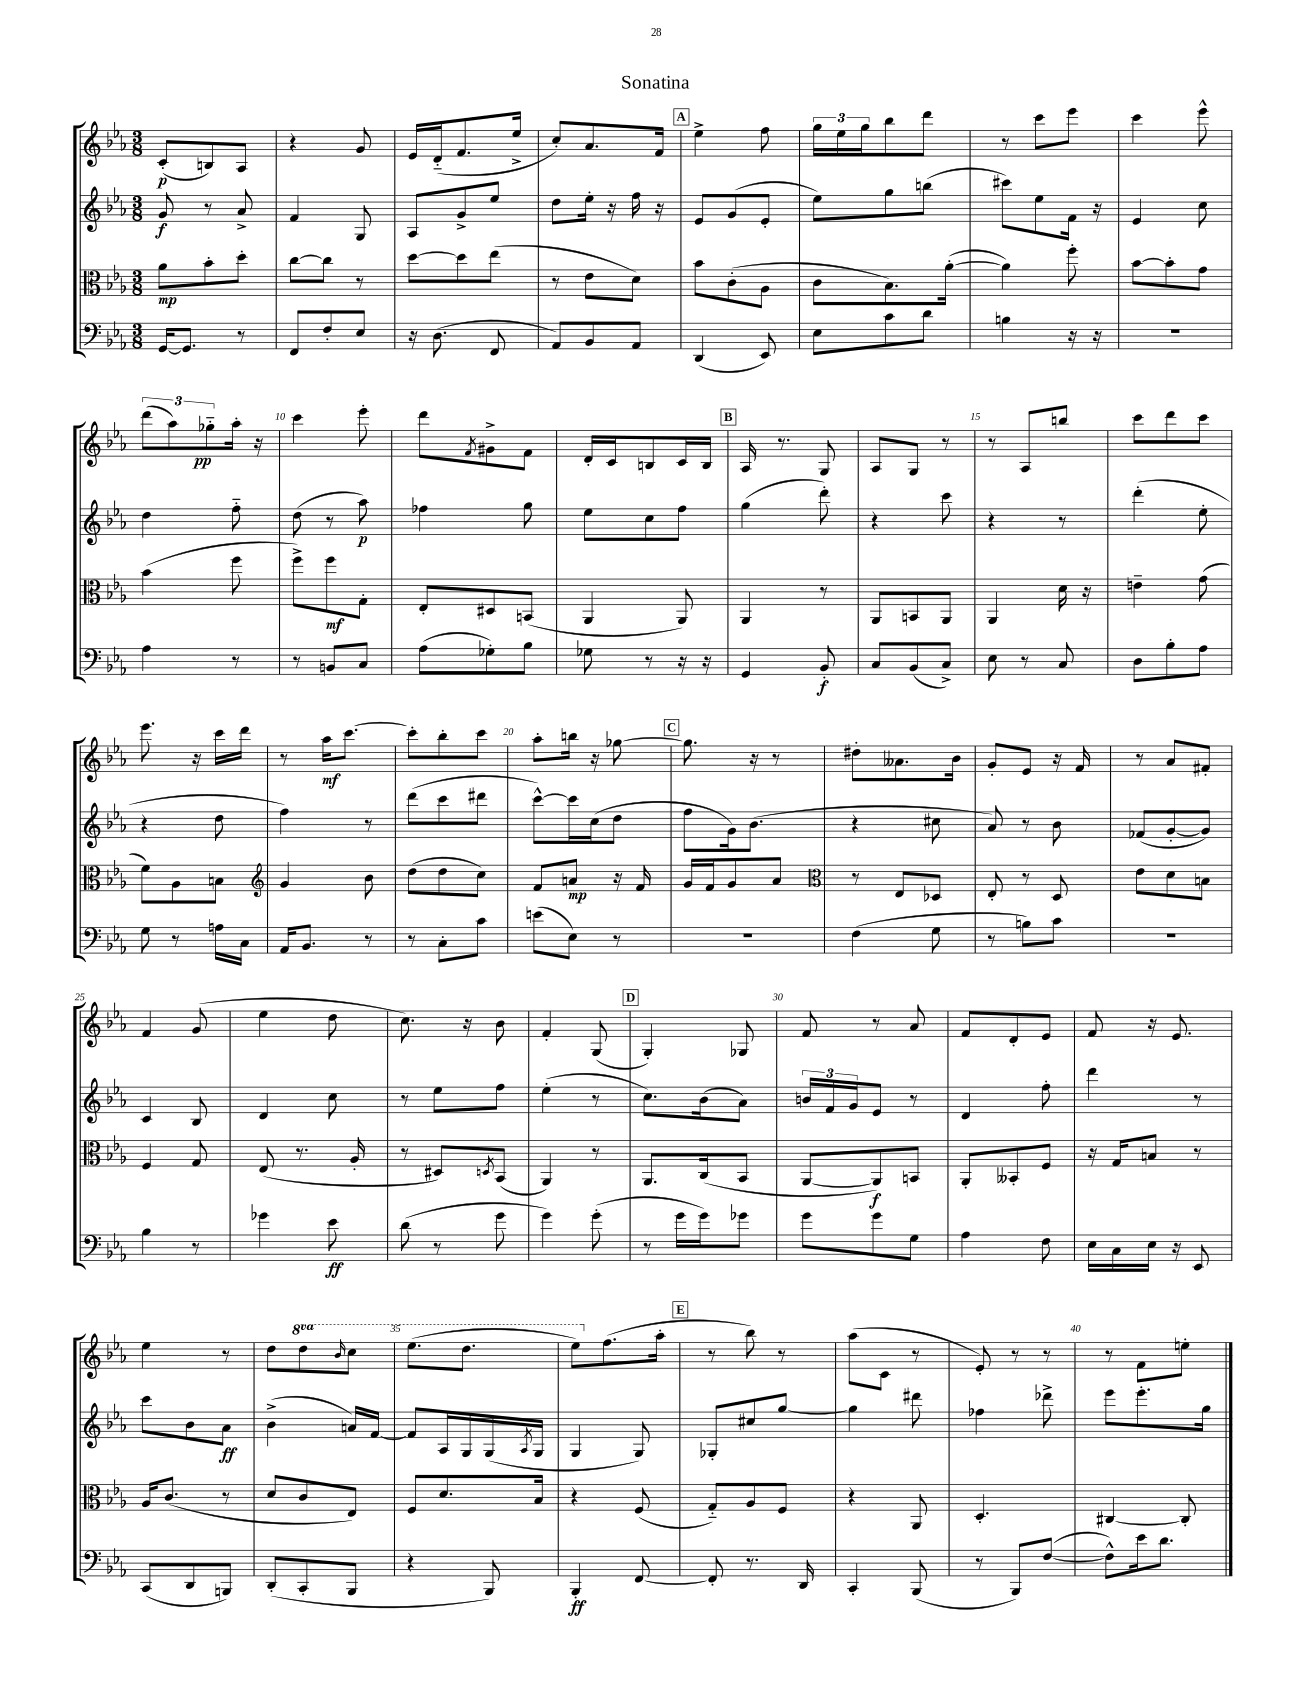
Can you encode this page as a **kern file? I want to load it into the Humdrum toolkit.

**kern	**dynam	**kern	**dynam	**kern	**dynam	**kern	**dynam
*part4	*part4	*part3	*part3	*part2	*part2	*part1	*part1
*staff4	*staff4	*staff3	*staff3	*staff2	*staff2	*staff1	*staff1
*clefF4	*	*clefC3	*	*clefG2	*	*clefG2	*
*k[b-e-a-]	*	*k[b-e-a-]	*	*k[b-e-a-]	*	*k[b-e-a-]	*
*M3/8	*	*M3/8	*	*M3/8	*	*M3/8	*
=1	=1	=1	=1	=1	=1	=1	=1
[16GG/KL	.	8a-\L	mp	8g/	f	(8c'/L	p
8.GG/J]	.	.	.	.	.	.	.
.	.	8b-'\	.	8r	.	8Bn/)	.
8r	.	8dd'\J	.	8a-^/	.	8A-/J	.
=2	=2	=2	=2	=2	=2	=2	=2
8FF/L	.	[8cc\L	.	4f/	.	4r	.
8F'/	.	8cc\J]	.	.	.	.	.
8E-/J	.	8r	.	8G/	.	8g/	.
=3	=3	=3	=3	=3	=3	=3	=3
16r	.	[8dd\L	.	8A-/L	.	16e-/LL	.
(8.D\	.	.	.	.	.	(16d/J	.
.	.	8dd\]	.	8g^/	.	8.f/	.
8FF/	.	(8ee-\J	.	8ee-/J	.	.	.
.	.	.	.	.	.	16ee-^/Jk	.
=4	=4	=4	=4	=4	=4	=4	=4
8AA-/L)	.	8r	.	8dd\L	.	8cc'/L)	.
8BB-/	.	8e-\L	.	16ee-'\Jk	.	8.a-/	.
.	.	.	.	16r	.	.	.
8AA-/J	.	8d\J)	.	16ff\	.	.	.
.	.	.	.	16r	.	16f/Jk	.
!!LO:REH:place=s1:t=A
=5	=5	=5	=5	=5	=5	=5	=5
(4DD/	.	8b-\L	.	8e-/L	.	4ee-^\	.
.	.	(8c'\	.	(8g/	.	.	.
8EE-/)	.	8A-\J	.	8e-'/J	.	8ff\	.
=6	=6	=6	=6	=6	=6	=6	=6
8E-\L	.	8c\L	.	8ee-\L)	.	24gg\LL	.
.	.	.	.	.	.	24ee-\	.
.	.	.	.	.	.	24gg\J	.
8c\	.	8.B-\)	.	8gg\	.	8bb-\	.
8d\J	.	.	.	(8bbn\J	.	8ddd\J	.
.	.	([16a-'\Jk	.	.	.	.	.
=7	=7	=7	=7	=7	=7	=7	=7
4Bn\	.	4a-\])	.	8ccc#X\L)	.	8r	.
.	.	.	.	8ee-\	.	8ccc\L	.
16r	.	8ff'\	.	16f\Jk	.	8eee-\J	.
16r	.	.	.	16r	.	.	.
=8	=8	=8	=8	=8	=8	=8	=8
4.r	.	[8b-\L	.	4e-/	.	4ccc\	.
.	.	8b-'\]	.	.	.	.	.
.	.	8g\J	.	8cc\	.	8eee-^^\	.
!!LO:LB:g=z
=9	=9	=9	=9	=9	=9	=9	=9
4A-\	.	(4b-\	.	4dd\	.	(12ddd\L	.
.	.	.	.	.	.	12aa-\)	.
.	.	.	.	.	.	12gg-X\	pp
8r	.	8ff\	.	8ff\	.	16aa-'\Jk	.
.	.	.	.	.	.	16r	.
=10	=10	=10	=10	=10	=10	=10	=10
8r	.	8ff^\L)	.	(8dd\	.	4ccc\	.
8BBn/L	.	8ff\	mf	8r	.	.	.
8C/J	.	8G'\J	.	8aa-\)	p	8eee-'\	.
=11	=11	=11	=11	=11	=11	=11	=11
(8A-\L	.	8E-'/L	.	4ff-X\	.	8ddd\L	.
.	.	.	.	.	.	8qf/	.
8G-X'\)	.	8D#X/	.	.	.	8g#X^\	.
8B-\J	.	(8BBn/J	.	8gg\	.	8f\J	.
=12	=12	=12	=12	=12	=12	=12	=12
8G-X\	.	4AA-/	.	8ee-\L	.	16d'/LL	.
.	.	.	.	.	.	16c/J	.
8r	.	.	.	8cc\	.	8Bn/	.
16r	.	8AA-/)	.	8ff\J	.	16c/L	.
16r	.	.	.	.	.	16B/JJ	.
!!LO:REH:place=s1:t=B
=13	=13	=13	=13	=13	=13	=13	=13
4GG/	.	4AA-/	.	(4gg\	.	16A-/	.
.	.	.	.	.	.	8.r	.
8BB-'/	f	8r	.	8ddd'\)	.	8G/	.
=14	=14	=14	=14	=14	=14	=14	=14
8C/L	.	8AA-/L	.	4r	.	8A-/L	.
(8BB-/	.	8BBn/	.	.	.	8G/J	.
8C^/J)	.	8AA-/J	.	8ccc\	.	8r	.
=15	=15	=15	=15	=15	=15	=15	=15
8E-\	.	4AA-/	.	4r	.	8r	.
8r	.	.	.	.	.	8A-/L	.
8C/	.	16d\	.	8r	.	8bbn/J	.
.	.	16r	.	.	.	.	.
=16	=16	=16	=16	=16	=16	=16	=16
8D\L	.	4en~\	.	(4ddd'\	.	8ccc\L	.
8B-'\	.	.	.	.	.	8ddd\	.
8A-\J	.	(8g\	.	8ee-'\	.	8ccc\J	.
!!LO:LB:g=z
=17	=17	=17	=17	=17	=17	=17	=17
8G\	.	8f\L)	.	4r	.	8.eee-\	.
8r	.	8A-\	.	.	.	.	.
.	.	.	.	.	.	16r	.
16An\LL	.	8Bn\J	.	8dd\	.	16ccc\LL	.
16C\JJ	.	.	.	.	.	16ddd\JJ	.
=18	=18	=18	=18	=18	=18	=18	=18
*	*	*clefG2	*	*	*	*	*
16AA-/KL	.	4g/	.	4ff\)	.	8r	.
8.BB-/J	.	.	.	.	.	.	.
.	.	.	.	.	.	16aa-\KL	mf
.	.	.	.	.	.	[8.ccc\J	.
8r	.	8b-\	.	8r	.	.	.
=19	=19	=19	=19	=19	=19	=19	=19
8r	.	(8dd\L	.	(8ddd\L	.	8ccc'\L]	.
8C'\L	.	8dd\	.	8ccc\	.	8bb-'\	.
8c\J	.	8cc\J)	.	8ddd#X\J	.	8ccc\J	.
=20	=20	=20	=20	=20	=20	=20	=20
(8en\L	.	8f/L	.	[8ccc^^\L)	.	8aa-'\L	.
8E-\J)	.	8an/J	mp	16ccc\L]	.	16bbn\Jk	.
.	.	.	.	(16cc\J	.	16r	.
8r	.	16r	.	8dd\J	.	[8gg-X\	.
.	.	16f/	.	.	.	.	.
!!LO:REH:place=s1:t=C
=21	=21	=21	=21	=21	=21	=21	=21
4.r	.	16g/LL	.	8ff\L	.	8.gg-\]	.
.	.	16f/J	.	.	.	.	.
.	.	8g/	.	16g\k)	.	.	.
.	.	.	.	(8.b-\J	.	16r	.
.	.	8a-/J	.	.	.	8r	.
=22	=22	=22	=22	=22	=22	=22	=22
*	*	*clefC3	*	*	*	*	*
(4F\	.	8r	.	4r	.	8dd#X'\L	.
.	.	8E-/L	.	.	.	8.a--X\	.
8G\	.	8D-X/J	.	8cc#X\	.	.	.
.	.	.	.	.	.	16b-\Jk	.
=23	=23	=23	=23	=23	=23	=23	=23
8r	.	8E-'/	.	8a-/)	.	8g'/L	.
8Bn\L)	.	8r	.	8r	.	8e-/J	.
8c\J	.	8D/	.	8b-\	.	16r	.
.	.	.	.	.	.	16f/	.
=24	=24	=24	=24	=24	=24	=24	=24
4.r	.	8e-\L	.	(8f-X/L	.	8r	.
.	.	8d\	.	[8g'/	.	8a-/L	.
.	.	8Bn\J	.	8g/J])	.	8f#X'/J	.
!!LO:LB:g=z
=25	=25	=25	=25	=25	=25	=25	=25
4B-\	.	4F/	.	4c/	.	4f/	.
8r	.	8G/	.	8B-/	.	(8g/	.
=26	=26	=26	=26	=26	=26	=26	=26
4g-X\	.	(8E-/	.	4d/	.	4ee-\	.
.	.	8.r	.	.	.	.	.
8e-\	ff	.	.	8cc\	.	8dd\	.
.	.	16A-'/	.	.	.	.	.
=27	=27	=27	=27	=27	=27	=27	=27
(8d\	.	8r	.	8r	.	8.cc\)	.
8r	.	8D#X/L)	.	8ee-\L	.	.	.
.	.	.	.	.	.	16r	.
.	.	8qDn/	.	.	.	.	.
8g\	.	(8BB-/J	.	8ff\J	.	8b-\	.
=28	=28	=28	=28	=28	=28	=28	=28
4g\)	.	4AA-/)	.	(4ee-'\	.	4f'/	.
(8g'\	.	8r	.	8r	.	(8G/	.
!!LO:REH:place=s1:t=D
=29	=29	=29	=29	=29	=29	=29	=29
8r	.	8.AA-/L	.	8.cc\L)	.	4G'/)	.
16g\LL	.	.	.	.	.	.	.
16g\J)	.	(16C/k	.	(16b-\k	.	.	.
8g-X\J	.	8BB-/J	.	8a-\J)	.	8G-X/	.
=30	=30	=30	=30	=30	=30	=30	=30
8g\L	.	[8AA-/L	.	24bn/LL	.	8f/	.
.	.	.	.	24f/	.	.	.
.	.	.	.	24g/J	.	.	.
8g\	.	8AA-/])	f	8e-/J	.	8r	.
8G\J	.	8BBn/J	.	8r	.	8a-/	.
=31	=31	=31	=31	=31	=31	=31	=31
4A-\	.	8AA-'/L	.	4d/	.	8f/L	.
.	.	8BB--X'/	.	.	.	8d'/	.
8F\	.	8F/J	.	8ff'\	.	8e-/J	.
=32	=32	=32	=32	=32	=32	=32	=32
16E-\LL	.	16r	.	4ddd\	.	8f/	.
16C\	.	16G/KL	.	.	.	.	.
16E-\JJ	.	8Bn/J	.	.	.	16r	.
16r	.	.	.	.	.	8.e-/	.
8EE-/	.	8r	.	8r	.	.	.
!!LO:LB:g=z
=33	=33	=33	=33	=33	=33	=33	=33
(8CC/L	.	16A-/KL	.	8ccc\L	.	4ee-\	.
.	.	(8.c/J	.	.	.	.	.
8DD/	.	.	.	8b-\	.	.	.
8BBBn/J)	.	8r	.	8a-\J	ff	8r	.
=34	=34	=34	=34	=34	=34	=34	=34
(8DD'/L	.	8d/L	.	(4b-^\	.	8dd\L	.
*	*	*	*	*	*	*8va	*
8CC'/	.	8c/	.	.	.	8ddd\	.
.	.	.	.	.	.	16qqbb-/	.
8BBB-/J	.	8E-/J)	.	16an/LL)	.	8ccc\J	.
.	.	.	.	[16f/JJ	.	.	.
=35	=35	=35	=35	=35	=35	=35	=35
4r	.	8F/L	.	8f/L]	.	(8.eee-\L	.
.	.	8.d/	.	16A-/L	.	.	.
.	.	.	.	16G/	.	8.ddd\J	.
8BBB-/)	.	.	.	(16G/	.	.	.
.	.	.	.	8qA-/	.	.	.
.	.	16B-/Jk	.	16G/JJ	.	.	.
=36	=36	=36	=36	=36	=36	=36	=36
4BBB-'/	ff	4r	.	4G/	.	8eee-\L)	.
*	*	*	*	*	*	*X8va	*
.	.	.	.	.	.	(8.ff\	.
[8FF/	.	(8F/	.	8G/)	.	.	.
.	.	.	.	.	.	16aa-'\Jk	.
!!LO:REH:place=s1:t=E
=37	=37	=37	=37	=37	=37	=37	=37
8FF'/]	.	8G/L)	.	8G-X'/L	.	8r	.
8.r	.	8A-/	.	8cc#X/	.	8bb-\)	.
.	.	8F/J	.	[8gg/J	.	8r	.
16DD/	.	.	.	.	.	.	.
=38	=38	=38	=38	=38	=38	=38	=38
4CC'/	.	4r	.	4gg\]	.	(8aa-\L	.
.	.	.	.	.	.	8c\J	.
(8BBB-/	.	8AA-/	.	8ddd#X\	.	8r	.
=39	=39	=39	=39	=39	=39	=39	=39
8r	.	4.D'/	.	4ff-X\	.	8e-'/)	.
8BBB-/L)	.	.	.	.	.	8r	.
([8F/J	.	.	.	8ddd-X^\	.	8r	.
=40	=40	=40	=40	=40	=40	=40	=40
8F^^\L])	.	[4C#X/	.	8eee-\L	.	8r	.
16e-\k	.	.	.	8.eee-'\	.	8f\L	.
8.d\J	.	.	.	.	.	.	.
.	.	8C#'/]	.	.	.	8een'\J	.
.	.	.	.	16gg\Jk	.	.	.
==	==	==	==	==	==	==	==
*-	*-	*-	*-	*-	*-	*-	*-
